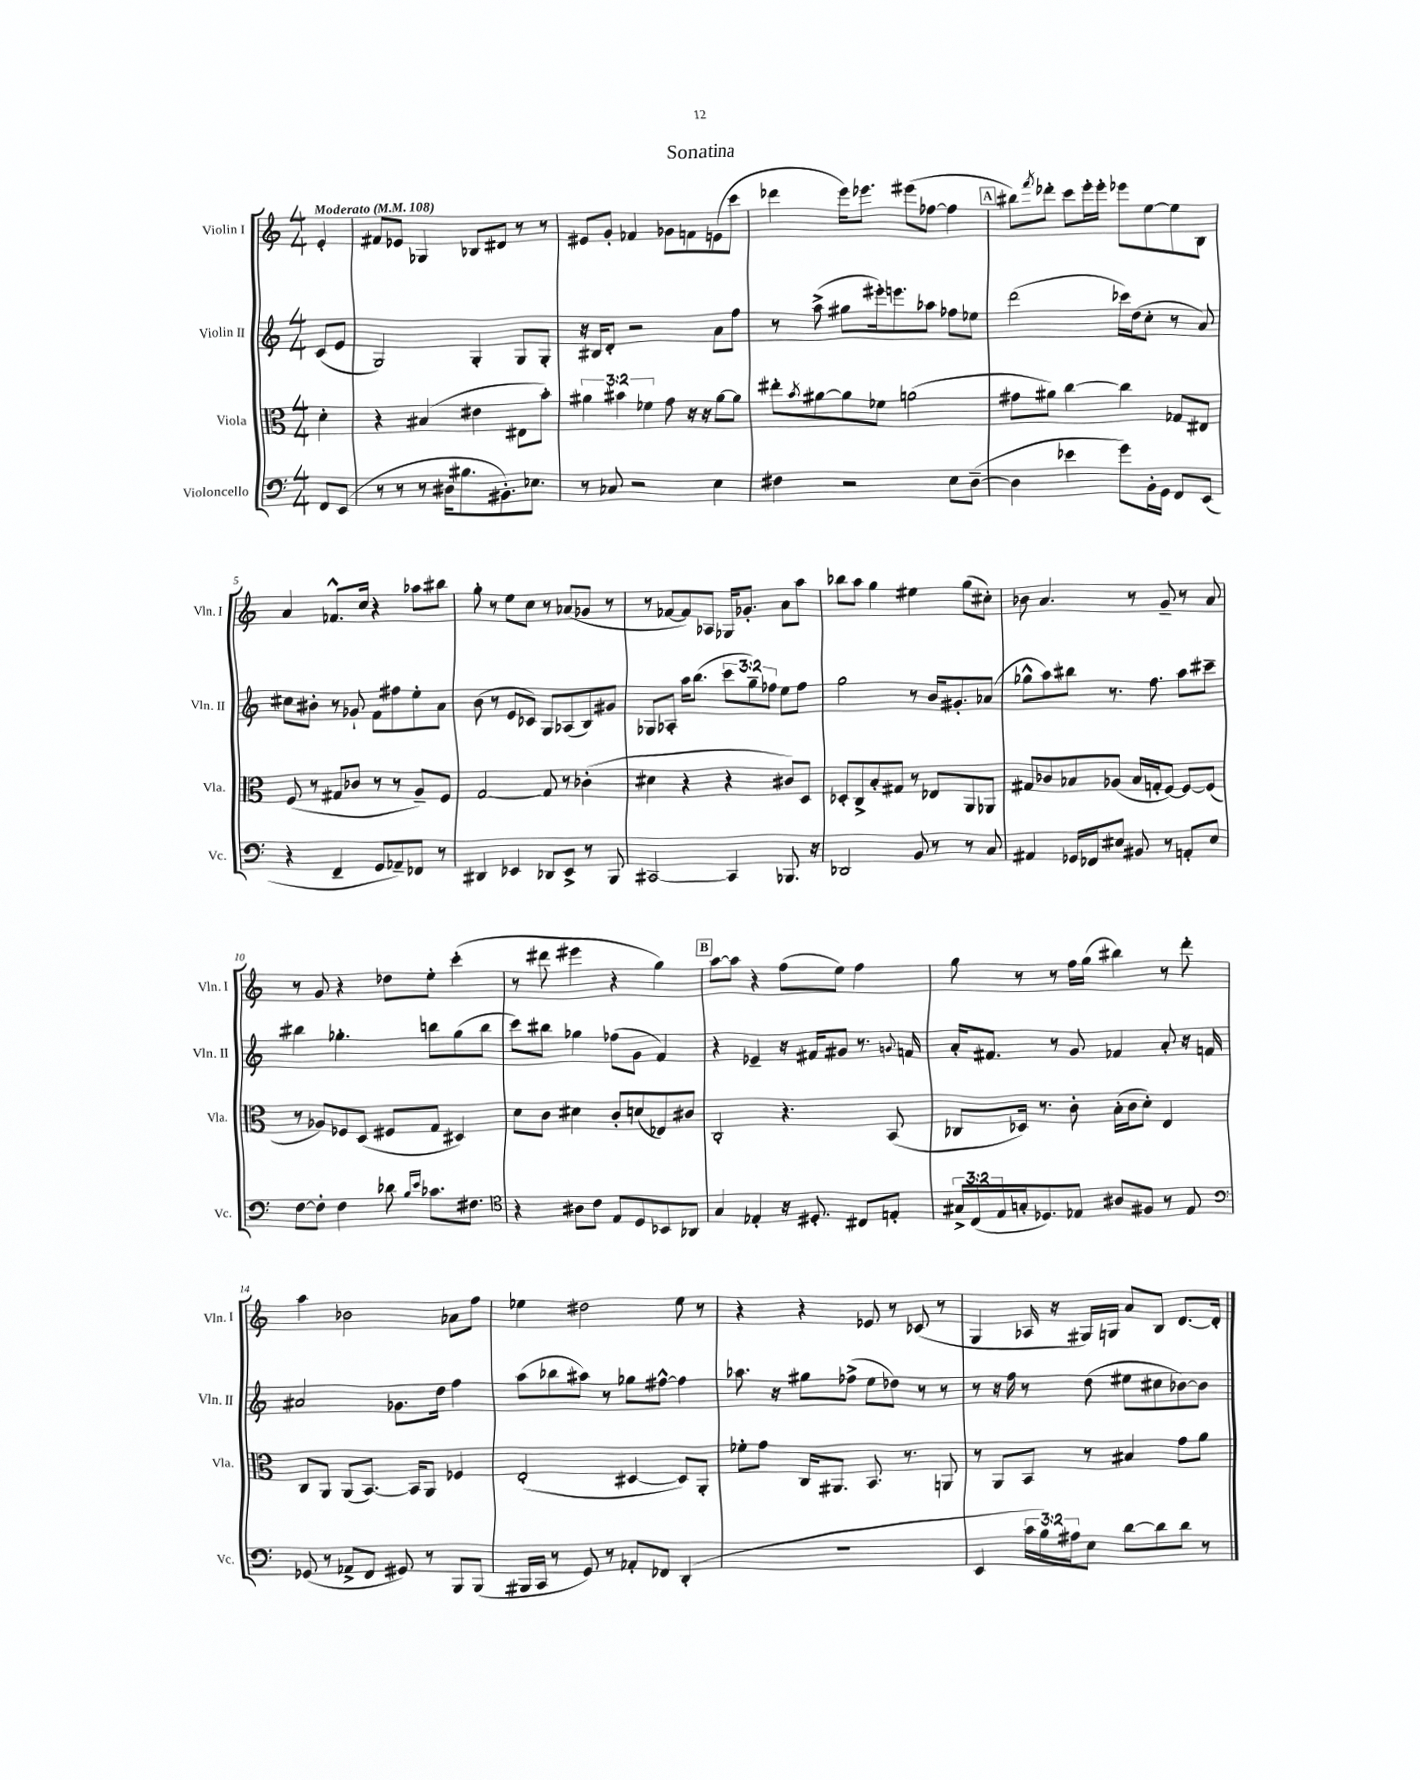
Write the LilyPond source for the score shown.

\header { title = "Sonatina" }
<<
\new StaffGroup <<
\new Staff = "s0" \with { instrumentName = "Violin I" shortInstrumentName = "Vln. I" } {
    \clef treble \key c \major \numericTimeSignature \time 4/4 \partial 4 \tempo "Moderato" 4 = 108
    e'4-. |
    fis'8 ees'8 ges4 bes8 dis'8 r8 r8 |
    eis'8 g'8-. fes'4 ges'8 f'8 e'8( c'''8 |
    des'''4 e'''16) ees'''8. eis'''8( fes''8~ fes''4 |
    \mark \markup { \box "A" } bis''8) \acciaccatura { f'''8 } des'''8-. c'''8 e'''16-. e'''16-. ees'''8 e''8~ e''8 b8 |
    a'4 fes'8.-^ c''16 r4 aes''8 bis''8 |
    g''8-. r8 e''8 c''8 r8 aes'8( ges'8 r8 |
    r8 fes'8~ fes'8) aes8 ges16 ges'8.-. a'8 a''8 |
    bes''8 a''8 g''4 eis''4 g''8( cis''8-.) |
    bes'8 a'4. r8 g'8-- r8 a'8 |
    r8 g'8 r4 des''8 e''8-. c'''4-.( |
    r8 dis'''8 eis'''4 r4 g''4) |
    \mark \markup { \box "B" } a''8~ a''8 r4 f''8( e''8) f''4 |
    g''8 r8 r8 f''16 g''16( bis''4) r8 d'''8-. |
    a''4 bes'2 aes'8 f''8 |
    ees''4 dis''2 ees''8 r8 |
    r4 r4 ees'8 r8 ces'8( r8 |
    g4 aes16 r16 gis16) g16 a'8 b8 d'8.~ d'16-. \bar "|." |
}
\new Staff = "s1" \with { instrumentName = "Violin II" shortInstrumentName = "Vln. II" } {
    \clef treble \key c \major \numericTimeSignature \time 4/4 \override Staff.TupletNumber.text = #tuplet-number::calc-fraction-text \partial 4
    c'8( e'8 |
    g2) g4-. g8 g8-. |
    r16 bis16 d'8-. r2 a'8 f''8 |
    r8 a''8->( gis''8 eis'''16-.) e'''8. aes''8 fes''8 ees''8 |
    \mark \markup { \box "A" } d'''2( ces'''16) d''16( c''8-. r8 a'8) |
    cis''8 bis'8-. r8 ges'8-! f'8 fis''8 e''8-. a'8 |
    b'8( r8 e'8 ces'8) g8 aes8( b8) gis'8 |
    ges8 aes8-. a''16 b''8.( \tuplet 3/2 { c'''8 g''8--) fes''8 } e''8 fes''8 |
    g''2 r8 b'16 gis'8.-. aes'8( |
    ges''8-^ a''8) bis''8 r8. f''8. a''8 cis'''8-- |
    bis''4 ges''4.-. b''8 ges''8( b''8 |
    c'''8) bis''8 ges''4 fes''8( g'8 f'4) |
    \mark \markup { \box "B" } r4 ees'4-- r16 fis'16 gis'8 r8. \appoggiatura { g'8 } f'16 |
    a'16-. fis'8. r8 g'8 fes'4 a'8-. r16 f'16 |
    ais'2 ges'8. d''16 f''4 |
    a''8( bes''8 ais''8) r8 ges''8 fis''8~-^ fis''4 |
    aes''8. r16 gis''8 fes''8->( e''8 des''8) r8 r8 |
    r8 r16 f''16 r8 d''8( eis''8 cis''8 bes'8~) bes'8 \bar "|." |
}
\new Staff = "s2" \with { instrumentName = "Viola" shortInstrumentName = "Vla." } {
    \clef alto \key c \major \numericTimeSignature \time 4/4 \override Staff.TupletNumber.text = #tuplet-number::calc-fraction-text \partial 4
    d'4-. |
    r4 bis4( eis'4 eis8 b'8-.) |
    \tuplet 3/2 { ais'4 bis'4 fes'4 } g'8 r16 r16 ais'8~ ais'8 |
    eis''8-. \acciaccatura { b'8 } ais'8~ ais'8 fes'8 a'2( |
    \mark \markup { \box "A" } gis'8 ais'8) c''4~ c''4 ges8 eis8 |
    f8( r8 gis8 ces'8 r8 r8 a8--) f8 |
    g2~ g8 r8 ces'4-.( |
    dis'4 r4 r4 cis'8) d8 |
    des8-. c8-> b8-. gis8 r8 ees8 a,8 aes,8 |
    gis8 ces'8 bes8 aes8( bes16 g16-. f8~) f8~ f8( |
    r8 aes8) fes8 d8( fis8 g8 dis4) |
    d'8 c'8 dis'4 c'8-. d'8( ees8) cis'8 |
    \mark \markup { \box "B" } c2-. r4. b,8( |
    ces8 des16) r8. c'8-. b16-.( c'16 d'8-.) e4 |
    c8 a,8 a,8( b,8.~) b,16 a,8 fes4 |
    e2-.( dis4~ dis8) a,8-. |
    fes'8-. g'8 c16 ais,8. b,8. r8. a,8 |
    r8 a,8 b,8 r8 bis4 g'8 a'8 \bar "|." |
}
\new Staff = "s3" \with { instrumentName = "Violoncello" shortInstrumentName = "Vc." } {
    \clef bass \key c \major \numericTimeSignature \time 4/4 \override Staff.TupletNumber.text = #tuplet-number::calc-fraction-text \partial 4
    f,8 e,8( |
    r8 r8 r8 dis16 bis8. bis,8.-.) ees8. |
    r8 ces8 r2 e4 |
    fis4 r2 e8 d8~--( |
    \mark \markup { \box "A" } d4 ees'4 g'8) b,16-. g,16 f,8 e,8( |
    r4 f,4-- g,8 aes,8--) fes,8 r8 |
    dis,4 ees,4 des,8 ees,8-> r8 b,,8 |
    cis,2~ cis,4 bes,,8. r16 |
    des,2 b,8 r8 r8 c8 |
    ais,4 ges,16 fes,16 eis8 bis,8 r8 a,8-. eis8 |
    f8~ f8-. f4 des'8 \grace { b16 e'16 } ces'8. fis8. |
    \clef tenor r4 ais8 c'8 e8 d8 bes,8 aes,8 |
    \mark \markup { \box "B" } g4 ees4-. r16 dis8.-. cis8 e8-. |
    \tuplet 3/2 { gis16-> c16( e16 } g16-. des8.) ees8 ais8 fis8 r8 ees8 |
    \clef bass ges,8( r8 aes,8-> f,8 gis,8) r8 b,,8 b,,8( |
    bis,,16 c,16 r8 g,8) r8 aes,8-. fes,8 d,4-.( |
    R1 |
    e,4 \tuplet 3/2 { c'16 b16) ais16 } e8 d'8~ d'8 d'8 r8 \bar "|." |
}
>>
>>
